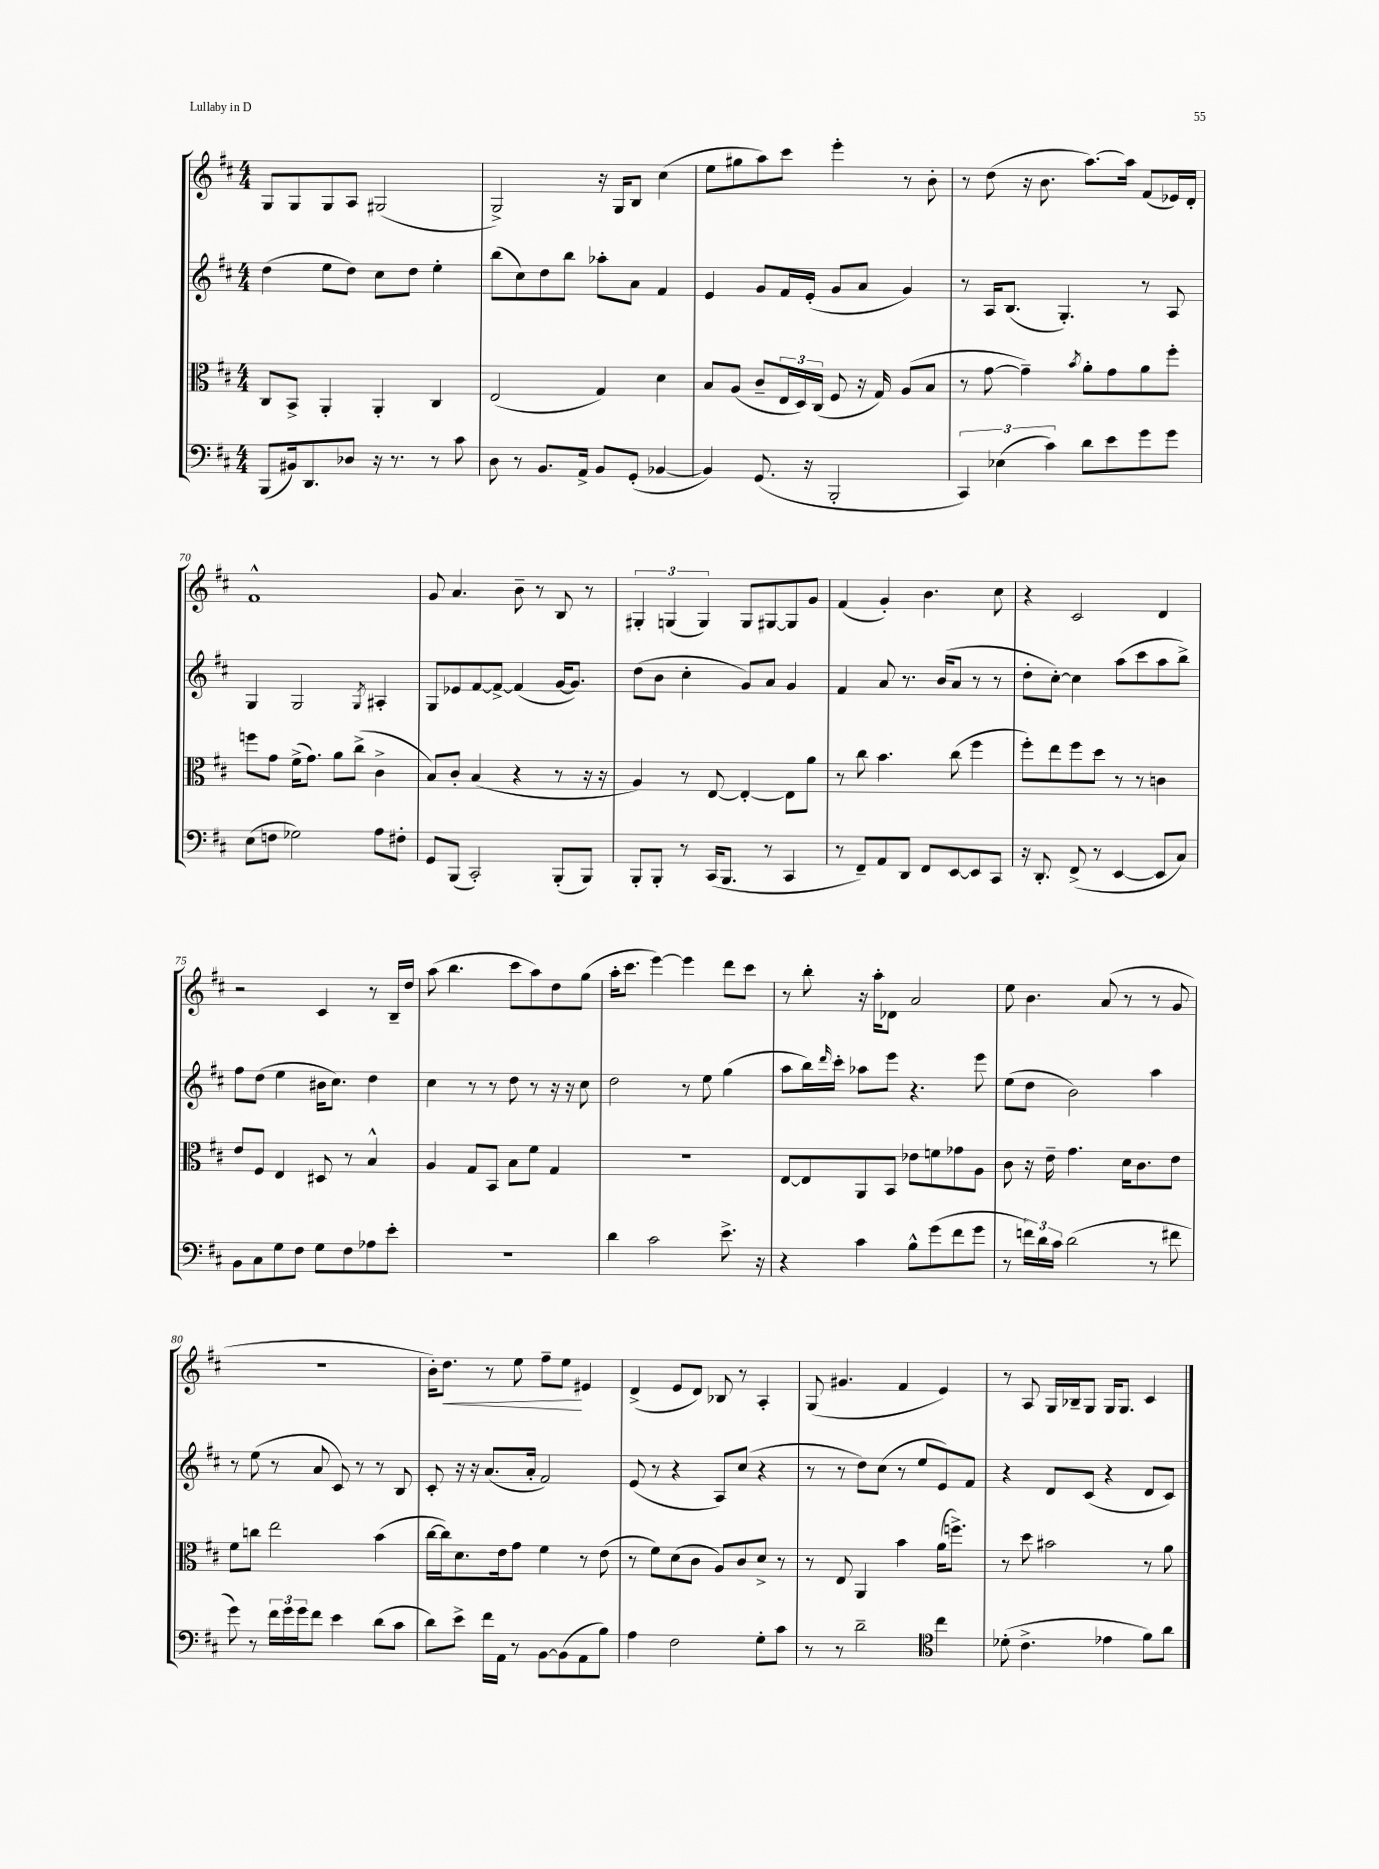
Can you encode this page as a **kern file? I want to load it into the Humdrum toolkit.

**kern	**kern	**kern	**kern	**dynam
*part4	*part3	*part2	*part1	*part1
*staff4	*staff3	*staff2	*staff1	*staff1
*clefF4	*clefC3	*clefG2	*clefG2	*
*k[f#c#]	*k[f#c#]	*k[f#c#]	*k[f#c#]	*
*M4/4	*M4/4	*M4/4	*M4/4	*
=66	=66	=66	=66	=66
(8BBB/L	8C#/L	(4dd\	8G/L	.
16BB#X/k)	8BB^/J	.	8G/	.
8.DD/	.	.	.	.
.	4AA'/	8ee\L	8G/	.
8D-X/J	.	8dd\J)	8A/J	.
16r	4AA'/	8cc#\L	(2G#X/	.
8.r	.	.	.	.
.	.	8dd\J	.	.
8r	4C#/	4ee'\	.	.
8c#\	.	.	.	.
=67	=67	=67	=67	=67
8D\	(2E/	(8bb\L	2G^/)	.
8r	.	8cc#\)	.	.
8.BB/L	.	8dd\	.	.
.	.	8bb\J	.	.
16AA^/Jk	.	.	.	.
8BB/L	4G/)	8aa-X'\L	16r	.
.	.	.	16G/KL	.
(8GG'/J	.	8a\J	8B/J	.
[4BB-X/	4d\	4f#/	(4cc#\	.
=68	=68	=68	=68	=68
4BB-/])	8B/L	4e/	8ee\L	.
.	(8A/J	.	8gg#X\	.
(8.GG/	8c#~/L	8g/L	8aa\)	.
.	24E/L	16f#/L	8ccc#\J	.
.	24D/)	.	.	.
16r	.	(16e'/JJ	.	.
.	(24C#/JJ	.	.	.
2BBB'/	8F#/	8g/L	4eee'\	.
.	16r	8a/J	.	.
.	16G/)	.	.	.
.	(8A/L	4g/)	8r	.
.	8B/J	.	8b'\	.
=69	=69	=69	=69	=69
6CC#/)	8r	8r	8r	.
.	[8g\	16A/KL	(8dd\	.
(6E-X\	.	.	.	.
.	.	(8.B/J	.	.
.	4g~\])	.	16r	.
.	.	.	8.b\	.
6c#\)	.	.	.	.
.	.	4.G'/)	.	.
.	8qb/	.	.	.
8d\L	8a'\L	.	[8.aa\L)	.
8e\	8g\	.	.	.
.	.	.	16aa\Jk]	.
8g\	8a\	8r	(8f#/L	.
8g\J	8ff#'\J	8A/	16e-X/L)	.
.	.	.	16d'/JJ	.
!!LO:LB:g=z
=70	=70	=70	=70	=70
(8E\L	8ffn\L	4G/	1f#^^	.
8Fn\J	8g\J	.	.	.
2G-X\)	(16f#^\KL	2G/	.	.
.	8.g\J)	.	.	.
.	8a\L	.	.	.
.	(8cc#^\J	.	.	.
.	.	8qG/	.	.
8A\L	4c#^\	4A#X'/	.	.
8F#X'\J	.	.	.	.
=71	=71	=71	=71	=71
8GG/L	8B/L)	8G/L	8g/	.
(8BBB/J	8c#'/J	8e-X/	4.a/	.
2CC#'/)	(4B/	[8f#/	.	.
.	.	8f#^/J_	.	.
.	4r	(4f#/]	8b~\	.
.	.	.	8r	.
(8BBB'/L	8r	[16g/KL	8B/	.
.	.	8.g/J])	.	.
8BBB/J)	16r	.	8r	.
.	16r	.	.	.
=72	=72	=72	=72	=72
8BBB'/L	4A/)	(8dd\L	6G#X'/	.
8BBB'/J	.	8b\J	.	.
.	.	.	(6Gn/	.
8r	8r	4cc#'\	.	.
.	.	.	6G/)	.
(16CC#/KL	[8E/	.	.	.
8.BBB/J	.	.	.	.
.	4E'/_	8g/L)	8G/L	.
8r	.	8a/J	[8G#X/	.
4CC#/	8E\L]	4g/	8G#/]	.
.	8a\J	.	8g/J	.
=73	=73	=73	=73	=73
8r	8r	4f#/	(4f#/	.
8FF#~/L)	8cc#\	.	.	.
8AA/	4.b\	8a/	4g'/)	.
8DD/J	.	8.r	.	.
8FF#/L	.	.	4.b\	.
.	.	(16b/KL	.	.
[8EE/	(8cc#\	8a/J	.	.
8EE/]	4ff#\	8r	.	.
8CC#/J	.	8r	8cc#\	.
=74	=74	=74	=74	=74
16r	8ff#'\L)	8dd'\L	4r	.
8.DD'/	.	.	.	.
.	8ee\	[8cc#'\J)	.	.
(8FF#^/	8ff#\	4cc#\]	2c#/	.
8r	8dd\J	.	.	.
[4EE/	8r	(8aa\L	.	.
.	8r	8ccc#\	.	.
8EE/L]	4cn\	8aa\	4d/	.
8C#/J)	.	8bb^\J)	.	.
!!LO:LB:g=z
=75	=75	=75	=75	=75
8BB\L	8e/L	8ff#\L	2r	.
8C#\	8F#/J	(8dd\J	.	.
8G\	4E/	4ee\	.	.
8F#\J	.	.	.	.
8G\L	8D#X/	16b#X\KL	4c#/	.
.	.	8.cc#\J)	.	.
8F#\	8r	.	.	.
8A-X\	4B^^/	4dd\	8r	.
8e'\J	.	.	16B~/LL	.
.	.	.	16dd/JJ	.
=76	=76	=76	=76	=76
1r	4A/	4cc#\	(8aa\	.
.	.	.	4.bb\	.
.	8G/L	8r	.	.
.	8BB/J	8r	.	.
.	8B\L	8dd\	8ccc#\L	.
.	8f#\J	8r	8aa\)	.
.	4G/	16r	8dd\	.
.	.	16r	.	.
.	.	8cc#\	(8gg\J	.
=77	=77	=77	=77	=77
4d\	1r	2dd\	16aa'\KL	.
.	.	.	8.ccc#\J	.
2c#\	.	.	[4eee\)	.
.	.	8r	4eee\]	.
.	.	8ee\	.	.
8.e^\	.	(4gg\	8ddd\L	.
.	.	.	8ccc#\J	.
16r	.	.	.	.
=78	=78	=78	=78	=78
4r	[8E/L	8aa\L	8r	.
.	8E/]	16bb\L)	8bb'\	.
.	.	16qqddd/	.	.
.	.	16ccc#'\JJ	.	.
4c#\	8AA/	8aa-X\L	16r	.
.	.	.	16aa'\KL	.
.	8BB/J	8eee\J	8d-X\J	.
8B^^\L	8e-X\L	4.r	2a/	.
(8g\	8fn\	.	.	.
8f#\	8g-X\	.	.	.
8g\J	8A\J	8eee\	.	.
=79	=79	=79	=79	=79
8r	8c#\	(8ee\L	8ee\	.
24fn\LL)	16r	8dd\J	4.b\	.
24d\	.	.	.	.
.	16e~\	.	.	.
24c#\JJ	.	.	.	.
(2d\	4.g\	2b\)	.	.
.	.	.	(8a/	.
.	16d\KL	.	8r	.
.	8.c#\	.	.	.
8r	.	4aa\	8r	.
8f#X\	8e\J	.	8g/	.
!!LO:LB:g=z
=80	=80	=80	=80	=80
8g\)	8f#\L	8r	1r	.
8r	8ccn\J	(8ee\	.	.
24f#\LL	2ee\	8r	.	.
24g\	.	.	.	.
24g\J	.	.	.	.
8f#\J	.	8a/	.	.
4e\	.	8c#/)	.	.
.	.	8r	.	.
(8d\L	(4b\	8r	.	.
8c#\J	.	8B/	.	.
=81	=81	=81	=81	=81
8d\L)	[16cc#\LL	8c#'/	16b'\KL)	.
!	!	!	!	!LO:HP:b
.	16cc#\J])	.	8.dd\J	<
8e^\J	8.d\	16r	.	.
.	.	16r	.	.
16f#\LL	.	(8.a/L	8r	.
16AA\JJ	16e\k	.	.	.
8r	8g\J	.	8ee\	.
.	.	16a'/Jk	.	.
[8BB\L	4f#\	2f#/)	8ff#~\L	.
(8BB\]	.	.	8ee\J	.
8AA\	8r	.	4e#X/	[
8B\J)	(8e\	.	.	.
=82	=82	=82	=82	=82
4A\	8r	(8e/	(4d^/	.
.	8f#\L)	8r	.	.
2F#\	(8d\	4r	8e/L	.
.	8c#\J	.	8d/J)	.
.	8A/L)	8A/L)	8B-X/	.
.	8c#/	(8cc#/J	8r	.
8G'\L	8d^/J	4r	4A'/	.
8c#\J	8r	.	.	.
=83	=83	=83	=83	=83
8r	8r	8r	(8G/	.
8r	8E/	8r	4.g#X/	.
2d~\	4AA/	8dd\L)	.	.
.	.	(8cc#\J	.	.
.	4b\	8r	4f#/	.
.	.	8ee/L	.	.
*clefC4	*	*	*	*
4cc#\	(16a\KL	8e/)	4e/)	.
.	8.ffn^\J)	.	.	.
.	.	8f#/J	.	.
=84	=84	=84	=84	=84
(8d-X'\	8r	4r	8r	.
4.c#^\	8dd\	.	8A/	.
.	2b#X\	8d/L	16G/LL	.
.	.	.	16B-X~/J	.
.	.	(8c#/J	8G/J	.
4e-X\	.	4r	16G/KL	.
.	.	.	8.G/J	.
8f#\L)	8r	8d/L	4c#/	.
8a\J	8a\	8c#/J)	.	.
==	==	==	==	==
*-	*-	*-	*-	*-
